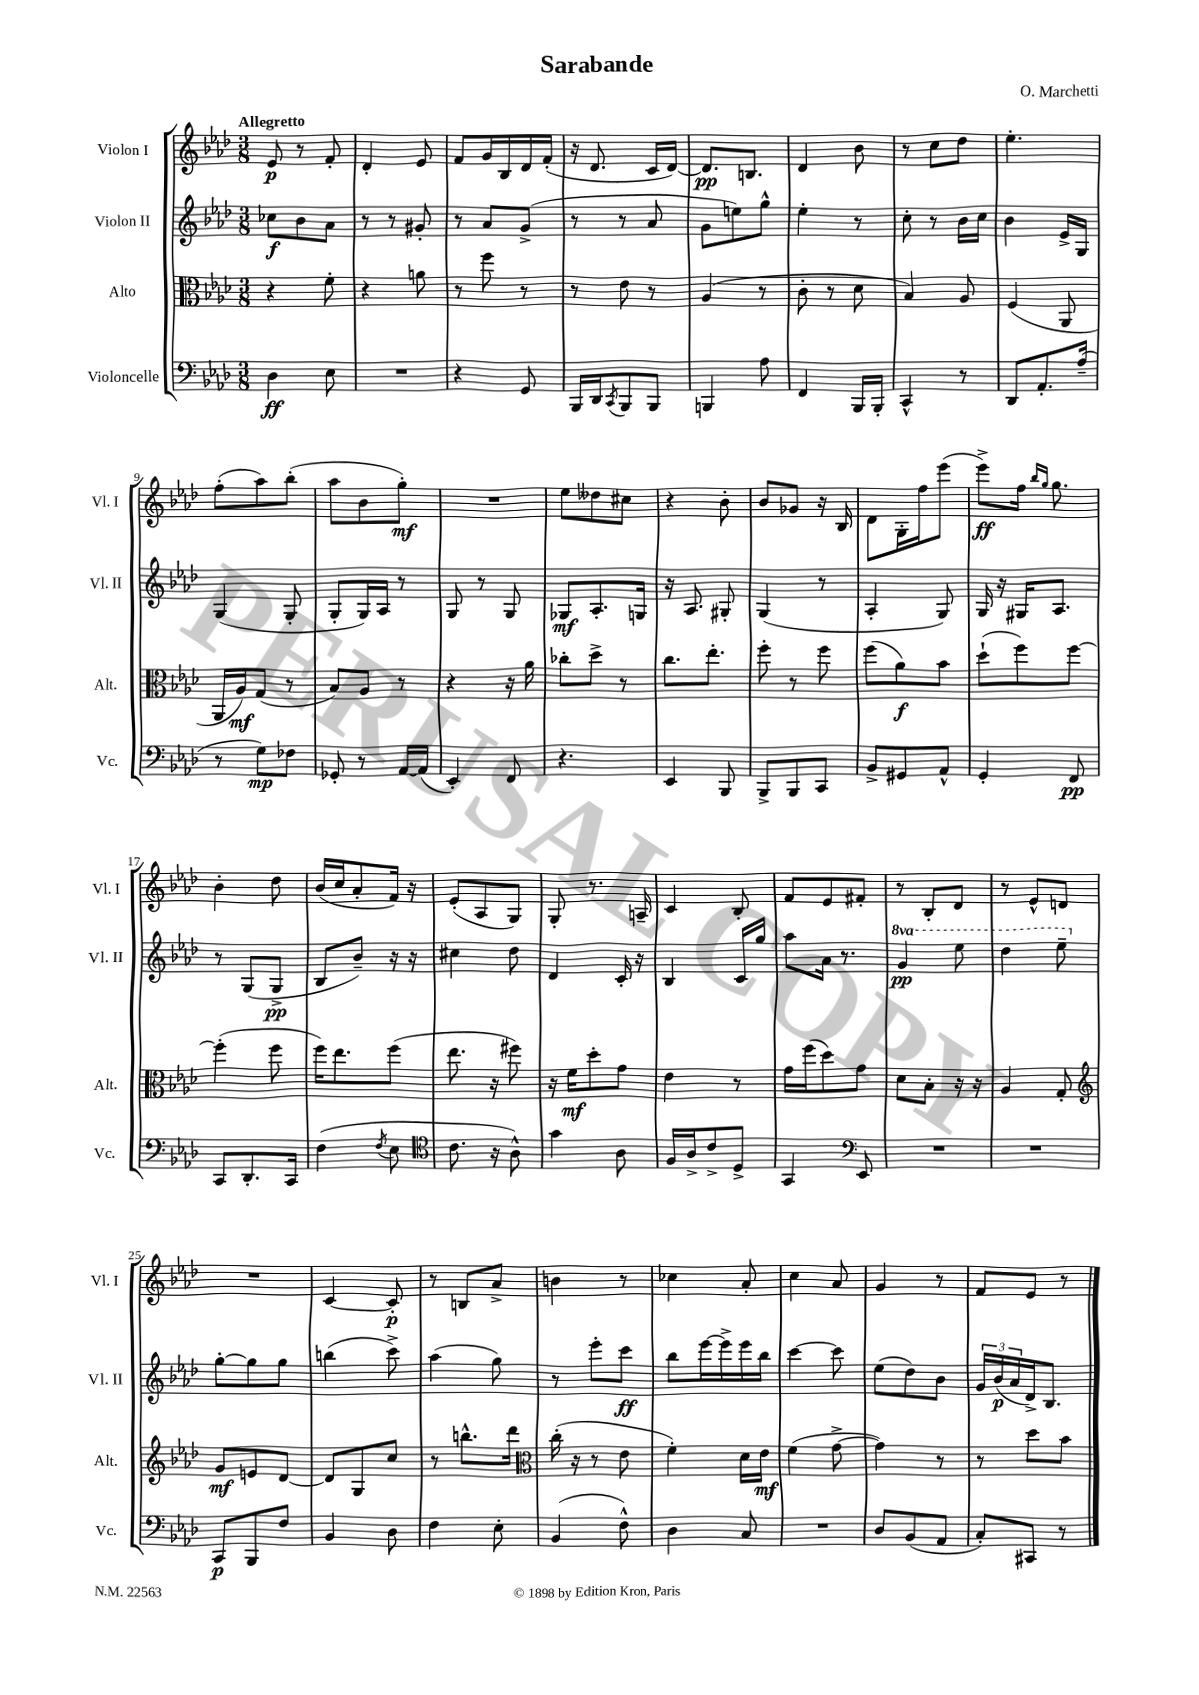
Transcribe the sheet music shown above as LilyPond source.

\header { title = "Sarabande" composer = "O. Marchetti" }
<<
\new StaffGroup <<
\new Staff = "s0" \with { instrumentName = "Violon I" shortInstrumentName = "Vl. I" } {
    \clef treble \key aes \major \numericTimeSignature \time 3/8 \tempo "Allegretto"
    ees'8\p r8 f'8-. |
    des'4-. ees'8 |
    f'8 g'16 bes16 des'16 f'16-.( |
    r16 des'8. c'16 des'16~) |
    des'8.\pp b8. |
    des'4 bes'8 |
    r8 c''8 des''8 |
    ees''4.-. |
    f''8-.( aes''8) bes''8-.( |
    aes''8 bes'8 g''8-.\mf) |
    R4. |
    ees''8 deses''8 cis''8 |
    r4 bes'8-. |
    bes'8 ges'8 r16 bes16 |
    des'8 g16-. f''16 ees'''8( |
    ees'''8->\ff) f''16 \grace { bes''16 g''16 } g''8. |
    bes'4-. des''8 |
    bes'16( c''16 aes'8-. f'16) r16 |
    ees'8-.( aes8 g8) |
    g8-. r8. a16-- |
    c'4 bes8-. |
    f'8 ees'8 fis'8-. |
    r8 bes8-. des'8 |
    r8 ees'8-^ d'8 |
    R4. |
    c'4~ c'8-.\p |
    r8 b8 aes'8-> |
    b'4 r8 |
    ces''4 aes'8-. |
    c''4 aes'8 |
    g'4 r8 |
    f'8 ees'8 r8 \bar "|." |
}
\new Staff = "s1" \with { instrumentName = "Violon II" shortInstrumentName = "Vl. II" } {
    \clef treble \key aes \major \numericTimeSignature \time 3/8 \set Staff.ottavationMarkups = #ottavation-simple-ordinals
    ces''8\f bes'8 aes'8 |
    r8 r8 gis'8-. |
    r8 aes'8 g'8->( |
    r8 r8 aes'8 |
    g'8 e''8) g''8-^ |
    ees''4-. r8 |
    c''8-. r8 bes'16 c''16 |
    bes'4 ees'16-> g16 |
    g4( g8-. |
    g8-. g16) aes16 r8 |
    g8 r8 g8 |
    ges8\mf aes8.-. g16 |
    r16 aes8. gis8-. |
    g4( r8 |
    aes4-. g8) |
    g16 r16 gis16 aes8. |
    r8 g8( g8->\pp |
    bes8 bes'8--) r16 r16 |
    cis''4 des''8 |
    des'4 c'16-. r16 |
    bes4 c'16 g''16 |
    aes''8 aes'16 r8. |
    \ottava #1 g''4\pp ees'''8 |
    des'''4 ees'''8-- \ottava #0 |
    g''8~-. g''8 g''8 |
    b''4( c'''8->) |
    aes''4( g''8) |
    r8 ees'''8-. c'''8\ff |
    bes''8 ees'''16~ ees'''16-> ees'''16 bes''16 |
    c'''4~ c'''8 |
    ees''8( des''8) bes'8 |
    \tuplet 3/2 { g'16 bes'16\p( aes'16 } des'16->) bes8. \bar "|." |
}
\new Staff = "s2" \with { instrumentName = "Alto" shortInstrumentName = "Alt." } {
    \clef alto \key aes \major \numericTimeSignature \time 3/8
    r4 f'8-. |
    r4 a'8 |
    r8 f''8 r8 |
    r8 ees'8 r8 |
    aes4( r8 |
    c'8-. r8 des'8 |
    bes4) aes8 |
    f4( aes,8 |
    aes,16 aes16\mf) g8( r8 |
    bes8) aes8 r8 |
    r4 r16 aes'16 |
    ces''8-. des''8-> r8 |
    c''8. ees''8.-. |
    f''8-. r8 f''8 |
    f''8( aes'8\f) bes'8 |
    des''8-!( f''8) f''8~ |
    f''4-.( f''8 |
    f''16) ees''8. f''8( |
    ees''8. r16 fis''8) |
    r16 f'16\mf des''8-. g'8 |
    ees'4 r8 |
    g'16 f''16( des''8) g'8 |
    des'8 bes8-. r16 r16 |
    aes4 g8-. |
    \clef treble g'8\mf e'8 des'8~ |
    des'8 g8 c''8 |
    r8 b''8.-^ des'''16 |
    \clef alto c''16-.( r16 r8 ees'8 |
    f'4-.) des'16 ees'16\mf |
    f'4( g'8~-> |
    g'4) r8 |
    r8 des''8 bes'8 \bar "|." |
}
\new Staff = "s3" \with { instrumentName = "Violoncelle" shortInstrumentName = "Vc." } {
    \clef bass \key aes \major \numericTimeSignature \time 3/8
    des4\ff ees8 |
    R4. |
    r4 g,8 |
    bes,,16 des,16 \acciaccatura { c,8 } bes,,8 bes,,8 |
    b,,4 aes8 |
    f,4 bes,,16 bes,,16-. |
    c,4-^ r8 |
    des,8 aes,8.-. aes16--( |
    r8 g8\mp) fes8 |
    ges,8-. r8 aes,16~ aes,16( |
    ees,4-.) f,8 |
    r4. |
    ees,4 bes,,8 |
    bes,,8-> bes,,8 c,8 |
    bes,8-> gis,8 aes,8-^ |
    g,4-. f,8\pp |
    c,8 des,8.-. c,16 |
    f4( \acciaccatura { f8 } ees8 |
    \clef tenor c'8. r16 aes8-^) |
    g'4 aes8 |
    f16 aes16-> c'8-> des8-> |
    g,4 \clef bass ees,8 |
    R4. |
    R4. |
    c,8\p bes,,8 f8 |
    bes,4 des8 |
    f4 ees8-. |
    bes,4( f8-^) |
    des4 c8 |
    R4. |
    des8 bes,8( aes,8 |
    c8-.) cis,8 r8 \bar "|." |
}
>>
>>
